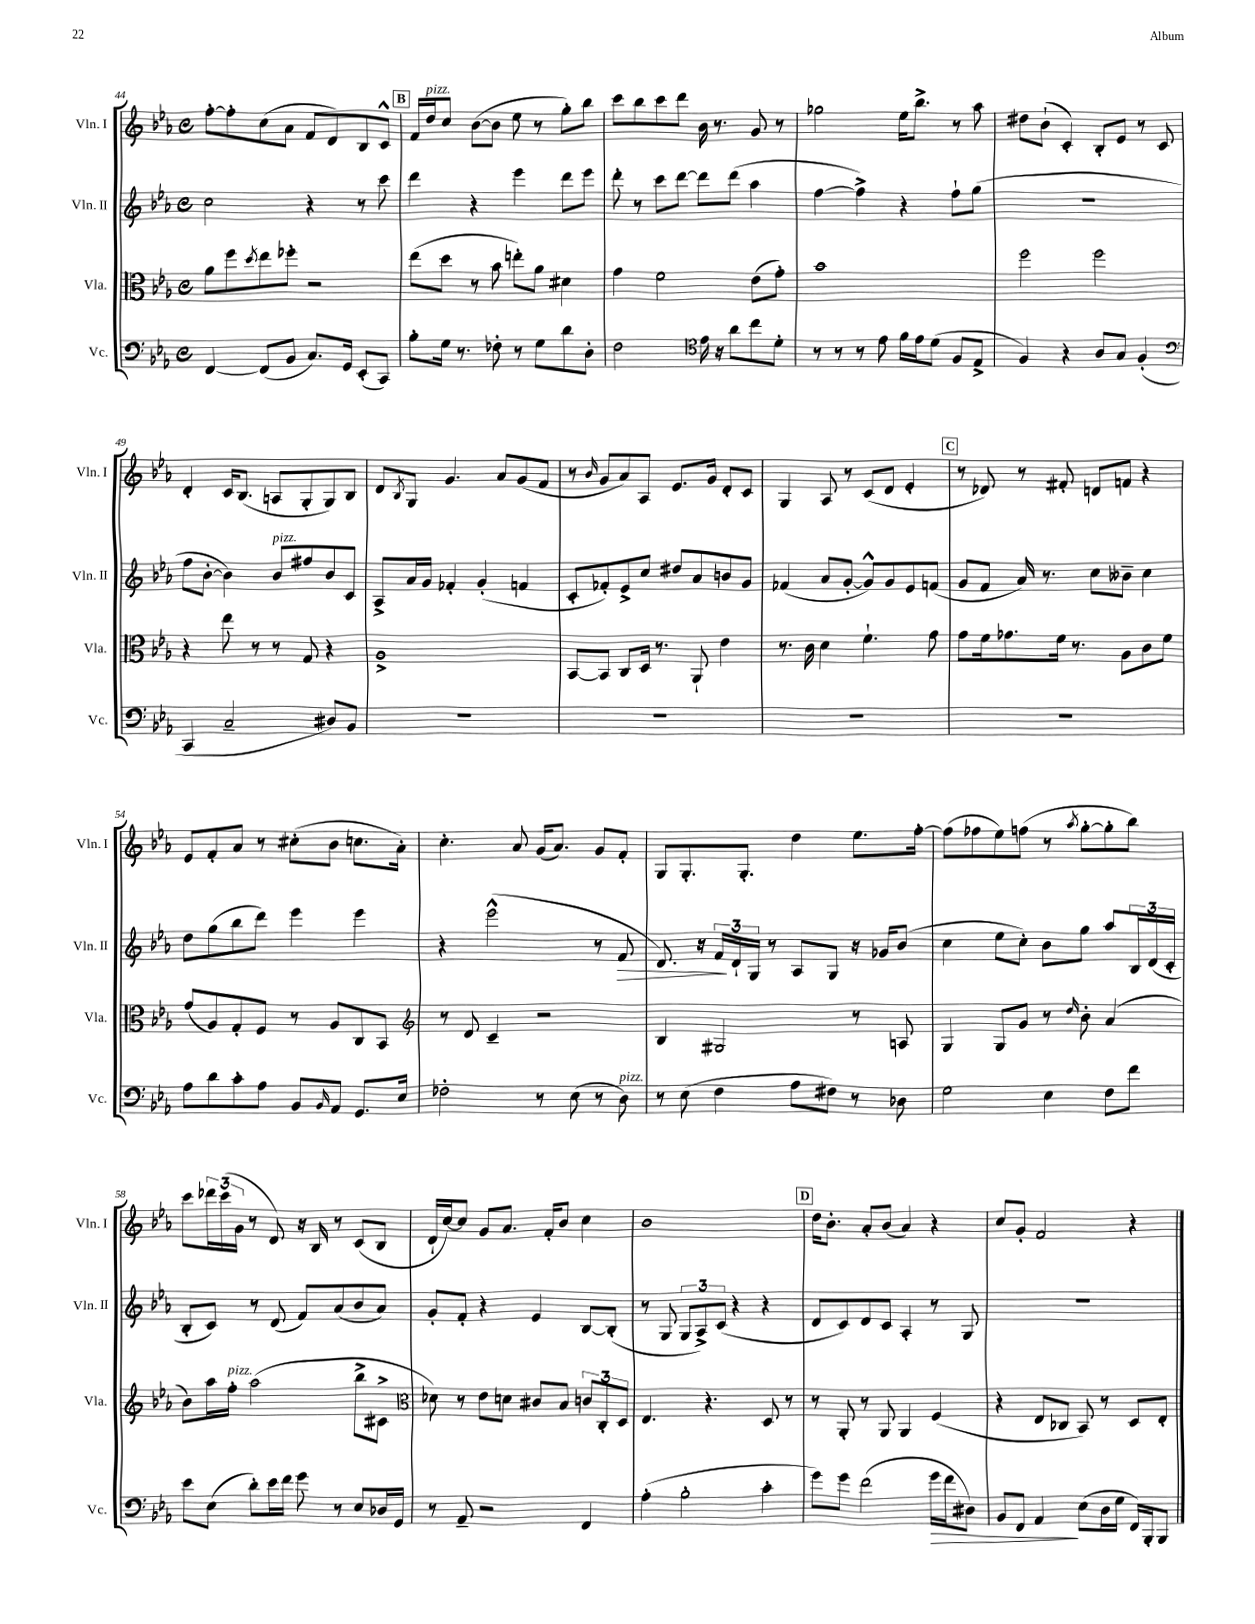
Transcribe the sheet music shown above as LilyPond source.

<<
\new StaffGroup <<
\new Staff = "s0" \with { instrumentName = "Vln. I" shortInstrumentName = "Vln. I" } {
    \clef treble \key ees \major \defaultTimeSignature \time 4/4
    f''8~-. f''8-. c''8( aes'8 f'8 d'8) bes8 c'8-^ |
    \mark \markup { \box "B" } f'16 d''16^\markup { \italic "pizz." } c''8 bes'8~( bes'8 ees''8 r8 g''8-.) bes''8 |
    c'''8 bes''8 c'''8 d'''8 bes'16 r8. g'8 r8 |
    ges''2 ees''16 bes''8.-> r8 aes''8 |
    dis''8 bes'8-!( c'4-.) bes8-. ees'8 r8 c'8 |
    d'4-. c'16 bes8.( a8 g8-. g8) bes8 |
    d'8 \acciaccatura { bes8 } g8 g'4. aes'8 g'8( f'8 |
    r8 \grace { bes'16 } g'8 aes'8) aes8 ees'8. g'16 d'8-. c'8 |
    g4 aes8 r8 c'8( d'8 ees'4-. |
    \mark \markup { \box "C" } r8 des'8) r8 fis'8-. d'8 f'8 r4 |
    ees'8 f'8-. aes'8 r8 cis''8-.( bes'8 c''8. aes'16-.) |
    c''4.-. aes'8 g'16( aes'8.) g'8 f'8-. |
    g8 g8.-. g8.-. d''4 ees''8. f''16~-. |
    f''8( fes''8 ees''8) f''8( r8 \acciaccatura { aes''8 } g''8~-. g''8-. bes''8) |
    c'''8 \tuplet 3/2 { des'''16 c'''16( g'16 } r8 d'8) r16 bes16 r8 c'8( bes8 |
    d'16-! c''16~) c''8 g'8 aes'8. f'16-. bes'8 c''4 |
    bes'1 |
    \mark \markup { \box "D" } d''16 bes'8.-. aes'8-. bes'8( aes'4) r4 |
    c''8 g'8-. f'2 r4 \bar "|." |
}
\new Staff = "s1" \with { instrumentName = "Vln. II" shortInstrumentName = "Vln. II" } {
    \clef treble \key ees \major \defaultTimeSignature \time 4/4
    c''2 r4 r8 c'''8 |
    \mark \markup { \box "B" } d'''4 r4 ees'''4 d'''8 ees'''8 |
    d'''8-. r8 c'''8 d'''8~ d'''8 d'''8( aes''4 |
    f''4~ f''4->) r4 f''8-! g''8( |
    r1 |
    f''8 bes'8~-. bes'4) bes'8^\markup { \italic "pizz." } fis''8 bes'8 c'8 |
    aes8-> aes'16 g'16 fes'4-. g'4-.( f'4 |
    c'8-. fes'8-.) ees'8-> c''8 dis''8 aes'8 b'8 g'8 |
    fes'4( aes'8 g'8~-. g'8-^) g'8 ees'8 f'8( |
    \mark \markup { \box "C" } g'8 f'8 aes'16) r8. c''8 beses'8-- c''4 |
    d''8 g''8( bes''8 d'''8) ees'''4 ees'''4 |
    r4 ees'''2-^( r8 f'8\> |
    d'8.) r16 \tuplet 3/2 { f'16\! d'16-! g16 } r8 aes8 g8 r16 ges'16 bes'8( |
    c''4 ees''8 c''8-.) bes'8 g''8 aes''8 \tuplet 3/2 { bes16 d'16( c'16-. } |
    bes8-. c'8) r8 d'8( f'8) aes'8( bes'8 aes'8) |
    g'8-. f'8-. r4 ees'4 bes8~ bes8-.( |
    r8 g8 \tuplet 3/2 { g8 aes8->) c'8( } r4 r4 |
    \mark \markup { \box "D" } d'8 c'8) d'8 c'8 aes4-. r8 g8 |
    R1 \bar "|." |
}
\new Staff = "s2" \with { instrumentName = "Vla." shortInstrumentName = "Vla." } {
    \clef alto \key ees \major \defaultTimeSignature \time 4/4
    aes'8 f''8 \acciaccatura { d''8 } ees''8 fes''8-. r2 |
    \mark \markup { \box "B" } ees''8( d''8 r8 bes'8 e''8-.) aes'8 dis'4 |
    g'4 f'2 ees'8( g'8-.) |
    bes'1 |
    f''2 f''2 |
    r4 ees''8 r8 r8 g8 r4 |
    aes1-> |
    bes,8~ bes,8 c8 d16 r8. aes,8-! ees'4 |
    r8. c'16 d'4 f'4.-! g'8 |
    \mark \markup { \box "C" } g'8 f'16 ges'8. f'16 r8. aes8 c'8 f'8 |
    g'8( aes8) g8-. f8 r8 aes8 c8 bes,8 |
    \clef treble r8 d'8 c'4-- r2 |
    bes4 gis2 r8 a8 |
    g4 g8 g'8 r8 \grace { d''16 } bes'8-. aes'4( |
    bes'8) aes''16 f''16-.^\markup { \italic "pizz." } aes''2( bes''8-> cis'8-> |
    \clef alto des'8) r8 ees'8 d'8 cis'8 bes8 \tuplet 3/2 { c'8 c8-. d8 } |
    ees4. r4. d8 r8 |
    \mark \markup { \box "D" } r8 aes,8-. r8 aes,8 aes,4 f4( |
    r4 ees8 ces8 bes,8) r8 d8 ees8-. \bar "|." |
}
\new Staff = "s3" \with { instrumentName = "Vc." shortInstrumentName = "Vc." } {
    \clef bass \key ees \major \defaultTimeSignature \time 4/4
    f,4~ f,8( bes,8 c8.) g,16 ees,8-.( c,8) |
    \mark \markup { \box "B" } bes8-. g16 r8. fes8-. r8 g8 d'8 d8-. |
    f2 \clef tenor ees'16 r16 aes'8 c''8 d'8-. |
    r8 r8 r8 ees'8 f'16 ees'16 d'8( f8 ees8-> |
    f4) r4 aes8 g8 f4-.( |
    \clef bass c,4 c2-- dis8) bes,8 |
    R1 |
    R1 |
    R1 |
    \mark \markup { \box "C" } R1 |
    aes8 d'8 c'8-. aes8 bes,8 \grace { bes,16 } aes,8 g,8. ees16 |
    fes2-. r8 ees8( r8 d8^\markup { \italic "pizz." }) |
    r8 ees8( f4 aes8 fis8) r8 des8 |
    g2 ees4 f8 f'8 |
    ees'8 ees8( d'8-.) ees'16 f'16 g'8 r8 ees8 des16 g,16 |
    r8 aes,8-- r2 f,4 |
    aes4-.( bes2-. c'4-. |
    \mark \markup { \box "D" } g'8) g'8 f'2( g'16\> f'16 dis8) |
    bes,8 f,8 aes,4\! ees8( d16 g16 f,16) bes,,16-. bes,,8 \bar "|." |
}
>>
>>
\layout { \context { \Score currentBarNumber = #44 } }
